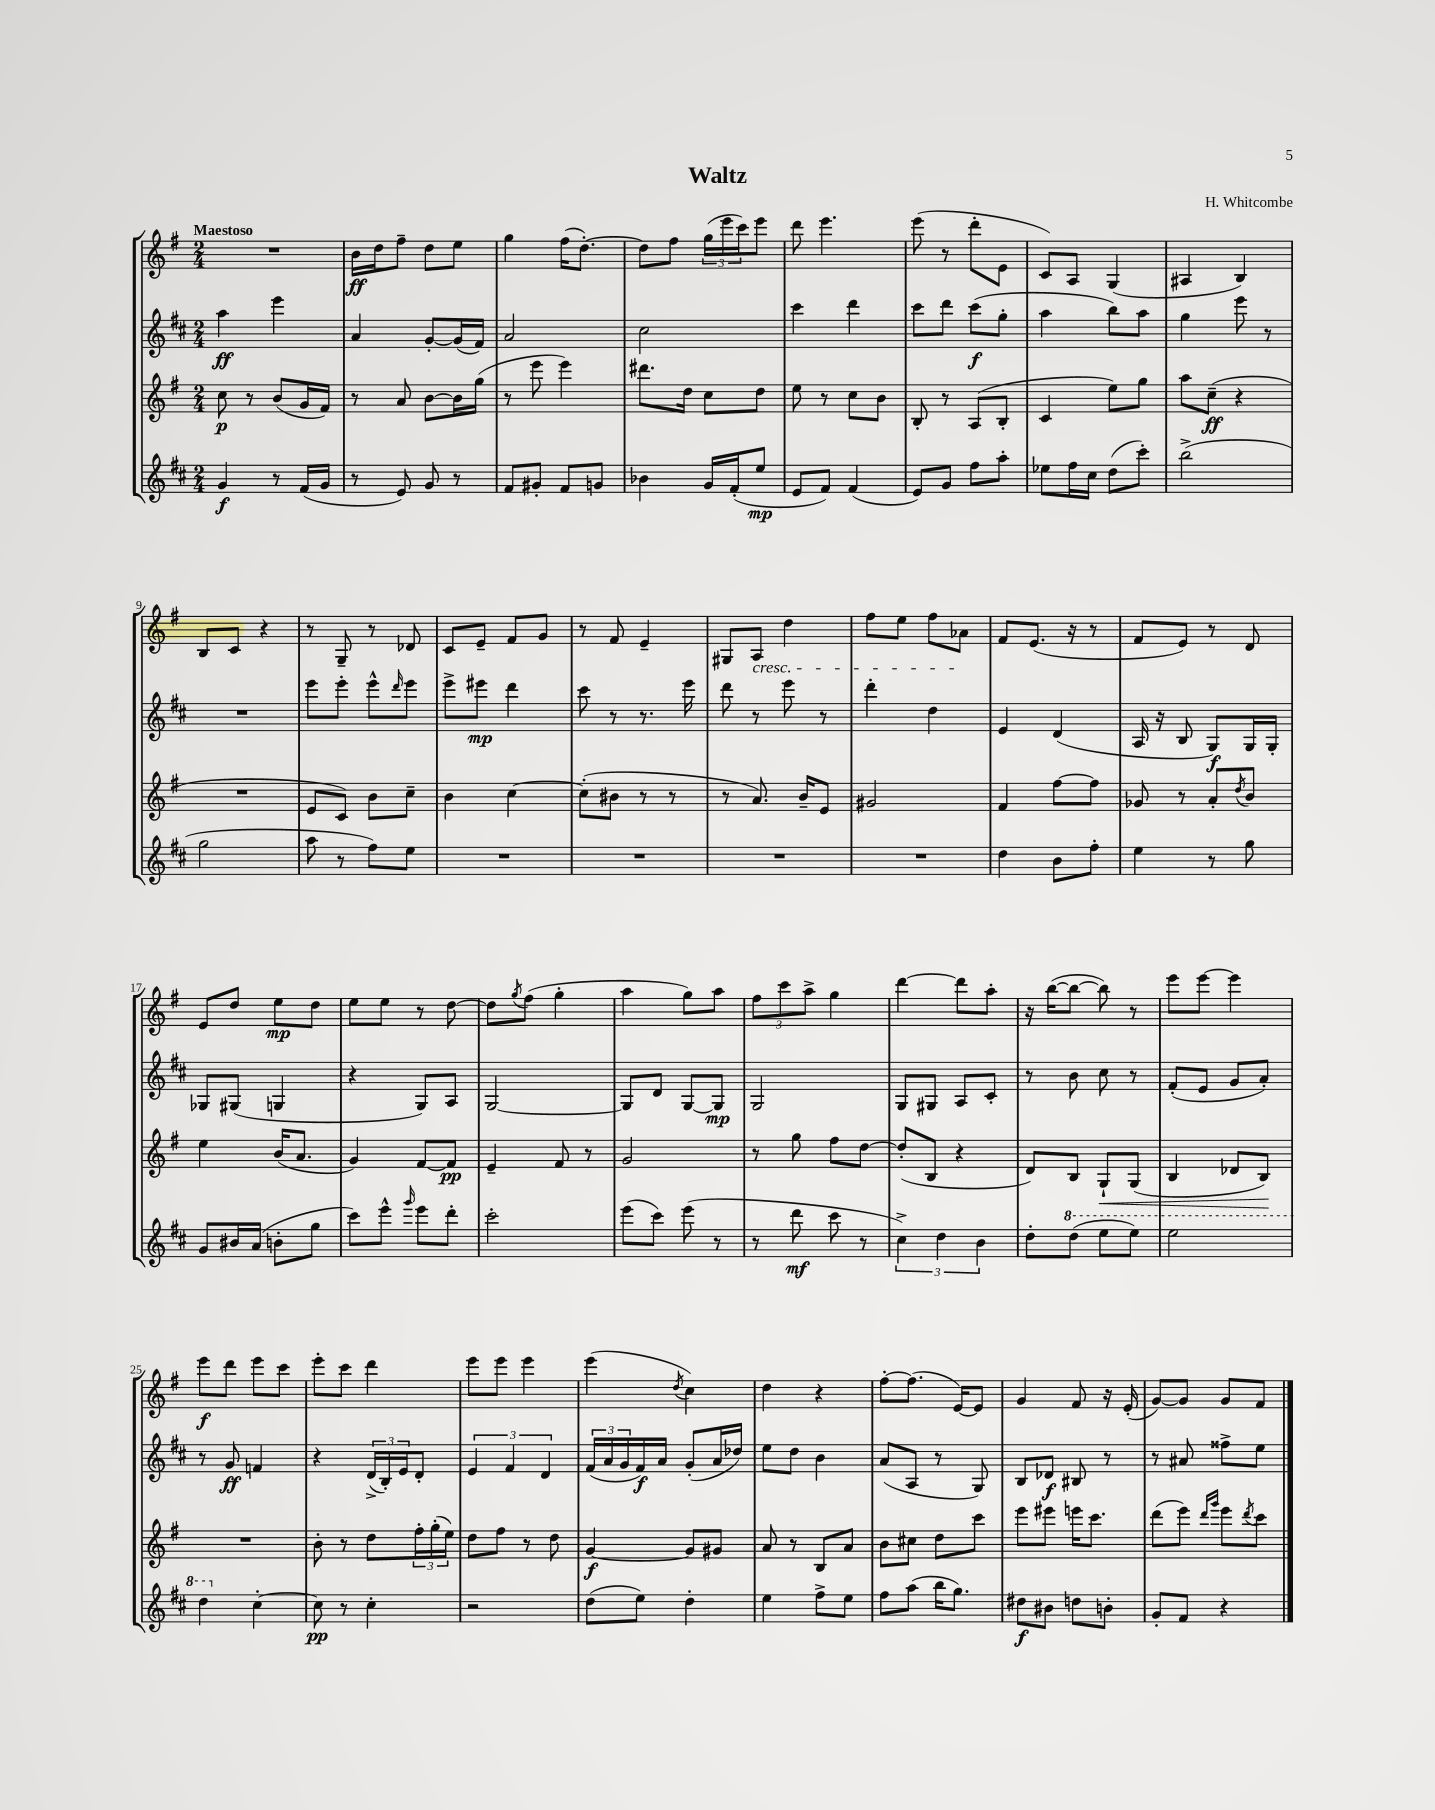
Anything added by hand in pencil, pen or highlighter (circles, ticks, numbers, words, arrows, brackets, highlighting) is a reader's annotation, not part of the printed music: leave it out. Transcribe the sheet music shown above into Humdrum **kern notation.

**kern	**kern	**kern	**kern
*staff4	*staff3	*staff2	*staff1
*clefG2	*clefG2	*clefG2	*clefG2
*k[f#c#]	*k[f#]	*k[f#c#]	*k[f#]
*M2/4	*M2/4	*M2/4	*M2/4
4g	8cc	4aa	2r
.	8r	.	.
8r	(8b	4eee	.
(16f#	16g	.	.
16g	16f#)	.	.
=	=	=	=
8r	8r	4a	16b
.	.	.	16dd
8e)	8a	.	8ff#~
8g	[8b	[8g'	8dd
8r	16b]	(16g]	8ee
.	(16gg	16f#)	.
=	=	=	=
8f#	8r	2a	4gg
8g#'	8eee	.	.
8f#	4eee)	.	(16ff#
.	.	.	[8.dd')
8g	.	.	.
=	=	=	=
4b-	8.ddd#	2cc#	8dd]
.	.	.	8ff#
.	16dd	.	.
16g	8cc	.	(24gg
.	.	.	24eee
(16f#'	.	.	.
.	.	.	24ccc)
8ee	8dd	.	8eee
=	=	=	=
8e	8ee	4ccc#	8ddd
8f#)	8r	.	4.eee
(4f#	8cc	4ddd	.
.	8b	.	.
=	=	=	=
8e)	8B'	8ccc#	(8eee
8g	8r	8ddd	8r
8ff#	(8A	(8ccc#	8ddd'
8aa'	8B'	8gg'	8e
=	=	=	=
8ee-	4c	4aa	8c)
16ff#	.	.	8A
16cc#	.	.	.
(8dd	8ee)	8bb)	(4G
8ccc#')	8gg	8aa	.
=	=	=	=
(2bb^	8aa	4gg	4A#
.	(8cc~	.	.
.	4r	8eee	4B)
.	.	8r	.
=	=	=	=
2gg	2r	2r	8B
.	.	.	8c
.	.	.	4r
=	=	=	=
8aa	8e	8eee	8r
8r	8c)	8eee'	8G~
8ff#)	8b	8eee^^	8r
.	.	16qqddd	.
8ee	8cc~	8eee	8d-
=	=	=	=
2r	4b	8eee^	8c
.	.	8eee#	8e~
.	[4cc	4ddd	8f#
.	.	.	8g
=	=	=	=
2r	(8cc']	8ccc#	8r
.	8b#	8r	8f#
.	8r	8.r	4e~
.	8r	.	.
.	.	16eee	.
=	=	=	=
2r	8r	8ddd	8G#
.	8.a)	8r	8A
.	.	8eee	4dd
.	16b~	.	.
.	8e	8r	.
=	=	=	=
2r	2g#	4ddd'	8ff#
.	.	.	8ee
.	.	4dd	8ff#
.	.	.	8a-
=	=	=	=
4dd	4f#	4e	8f#
.	.	.	(8.e
8b	[8ff#	(4d	.
.	.	.	16r
8ff#'	8ff#]	.	8r
=	=	=	=
4ee	8g-	16A	8f#
.	.	16r	.
.	8r	8B	8e)
8r	8a'	8G)	8r
.	8qdd	.	.
8gg	8b	16G	8d
.	.	16G'	.
=	=	=	=
8g	4ee	8G-	8e
16b#	.	(8G#	8dd
(16a	.	.	.
8b'	(16b	4G	8ee
.	8.a	.	.
8gg	.	.	8dd
=	=	=	=
8ccc#)	4g)	4r	8ee
8eee^^	.	.	8ee
16qqggg	.	.	.
8eee	[8f#	8G)	8r
8ddd'	8f#]	8A	[8dd
=	=	=	=
2ccc#'	4e~	[2G	8dd]
.	.	.	8qgg
.	.	.	(8ff#
.	8f#	.	4gg'
.	8r	.	.
=	=	=	=
(8eee	2g	8G]	4aa
8ccc#)	.	8d	.
(8eee	.	[8G	8gg)
8r	.	8G]	8aa
=	=	=	=
8r	8r	2G	12ff#
.	.	.	12ccc
8ddd	8gg	.	.
.	.	.	12aa^
8ccc#	8ff#	.	4gg
8r	[8dd	.	.
=	=	=	=
6cc#^)	(8dd']	8G	[4ddd
.	8B	8G#	.
6dd	.	.	.
.	4r	8A	8ddd]
6b	.	.	.
.	.	8c#'	8aa'
=	=	=	=
8dd'	8d)	8r	16r
.	.	.	([16bb
(8ddd	8B	8b	8bb_
8eee	8G`	8cc#	8bb])
8eee)	(8G	8r	8r
=	=	=	=
2eee	4B	(8f#'	8eee
.	.	8e	[8eee
.	8d-	8g	4eee]
.	8B)	8a')	.
=	=	=	=
4ddd	2r	8r	8eee
.	.	8g	8ddd
[4cc#'	.	4f	8eee
.	.	.	8ccc
=	=	=	=
8cc#]	8b'	4r	8eee'
8r	8r	.	8ccc
4cc#'	8dd	(24d^	4ddd
.	.	24B')	.
.	.	24e	.
.	24ff#'	8d'	.
.	(24gg'	.	.
.	24ee)	.	.
=	=	=	=
2r	8dd	6e	8eee
.	8ff#	.	8eee
.	.	6f#	.
.	8r	.	4eee
.	.	6d	.
.	8dd	.	.
=	=	=	=
(8dd	[4g	(24f#	(4eee
.	.	24a	.
.	.	24g	.
8ee)	.	16f#)	.
.	.	16a	.
.	.	.	8qdd
4dd'	8g]	(8g'	4cc)
.	8g#	16a	.
.	.	16dd-)	.
=	=	=	=
4ee	8a	8ee	4dd
.	8r	8dd	.
8ff#^	8B	4b	4r
8ee	8a	.	.
=	=	=	=
8ff#	8b	(8a	[8ff#'
(8aa	8cc#	8A	(8.ff#]
16bb	8dd	8r	.
8.gg)	.	.	[16e)
.	8ccc	8G)	8e]
=	=	=	=
8dd#	8eee	8B	4g
8b#	8eee#	8d-	.
8dd	16eee	8B#	8f#
.	8.ccc	.	.
8b'	.	8r	16r
.	.	.	(16e'
=	=	=	=
8g'	(8ddd	8r	[8g)
8f#	8eee)	8a#	8g]
.	16qqddd	.	.
.	16qqggg	.	.
4r	8eee	8ff##^	8g
.	8qddd	.	.
.	8ccc	8ee	8f#
==	==	==	==
*-	*-	*-	*-
